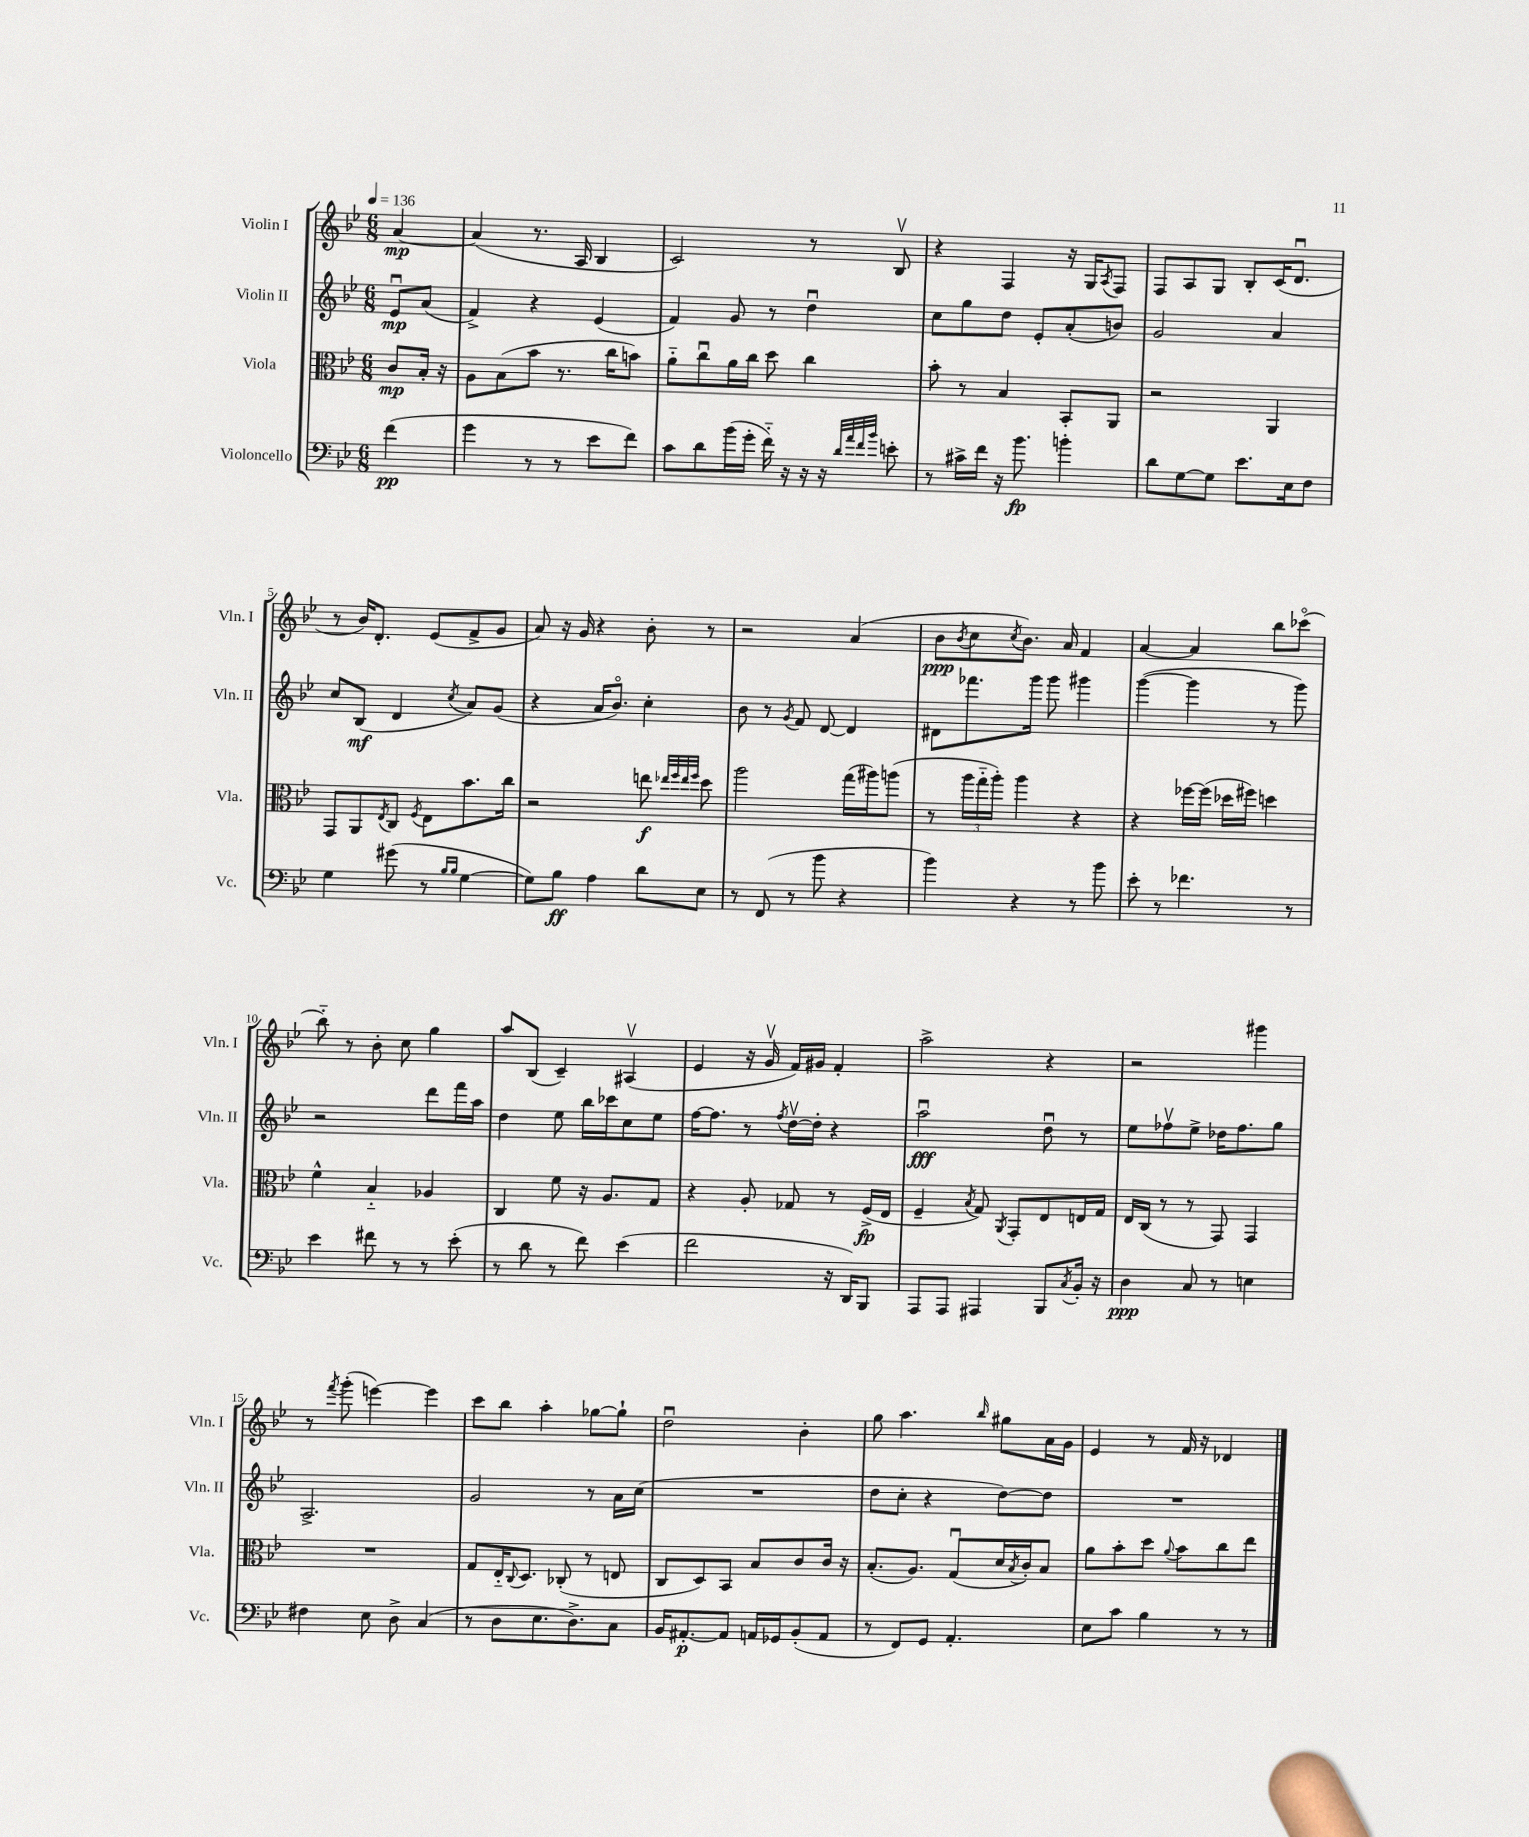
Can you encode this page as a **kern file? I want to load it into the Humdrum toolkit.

**kern	**kern	**kern	**kern
*staff4	*staff3	*staff2	*staff1
*clefF4	*clefC3	*clefG2	*clefG2
*k[b-e-]	*k[b-e-]	*k[b-e-]	*k[b-e-]
*M6/8	*M6/8	*M6/8	*M6/8
*MM136	*MM136	*MM136	*MM136
(4f	8c	8e-u	[4a
.	16B-'	(8a	.
.	16r	.	.
=	=	=	=
4g	8A	4f^)	(4a]
.	(8B-	.	.
8r	8b-	4r	8.r
8r	8.r	.	.
.	.	.	16A
8e-	.	(4e-	4B-
.	16cc	.	.
8f)	8b)	.	.
=	=	=	=
8c	8a'~	4f)	2c)
8d	8ccu	.	.
(16b-	16a	8g	.
16g'	16cc	.	.
16f'~)	8dd	8r	.
16r	.	.	.
16r	4cc	4ddu	8r
16r	.	.	.
32qqd	.	.	.
32qqa	.	.	.
32qqf	.	.	.
32qqb-	.	.	.
8e'	.	.	8B-v
=	=	=	=
8r	8b-'	8cc	4r
16c#^	8r	8gg	.
16f	.	.	.
16r	4B-	8dd	4F
8.b-	.	.	.
.	.	8e-'	.
4b'	8BB-'	(8a'	16r
.	.	.	16G
.	.	.	8qA
.	8AA	8b)	8F
=	=	=	=
8d	2r	2g	8F
[8G	.	.	8A
8G]	.	.	8G
8.e-	.	.	8B-'
.	4AA	4a	(16c
16E-	.	.	8.du
8F	.	.	.
=	=	=	=
4G	8GG	8cc	8r
.	8AA	(8B-	16b-)
.	.	.	8.d'
.	8qE-	.	.
(8g#	8C	4d	.
.	8qF	.	.
8r	8E-	.	(8e-
16qqB-	.	.	.
16qqB-	.	8qcc	.
[4G	8.b-	8a)	8f^
.	.	(8g	8g
.	16cc	.	.
=	=	=	=
8G])	2r	4r	8a)
8B-	.	.	16r
.	.	.	16g
4A	.	16a	4r
.	.	8.b-o)	.
8d	8ee	4cc'	8b-'
.	32qqee-	.	.
.	32qqff	.	.
.	32qqee-	.	.
.	32qqff	.	.
8E-	8dd	.	8r
=	=	=	=
8r	2aa	8b-	2r
(8FF	.	8r	.
.	.	8qg	.
8r	.	8f	.
8b-	.	[8d	.
4r	(16gg	4d]	(4a
.	16aa#)	.	.
.	(8aa	.	.
=	=	=	=
4b-)	8r	8d#	8b-
.	.	.	8qb-
.	24aa	8.fff-	8cc
.	24gg'~	.	.
.	24aa')	.	.
.	.	.	8qcc
4r	4aa	.	8.b-)
.	.	16ggg	.
.	.	8ggg	.
.	.	.	16a
8r	4r	4ggg#	4f
8b-	.	.	.
=	=	=	=
8e-'	4r	([4ggg	[4a
8r	.	.	.
4.f-	[16ff-	4ggg]	4a]
.	(16ff-]	.	.
.	16dd-	.	.
.	16ff#)	.	.
.	4dd	8r	8bb-
8r	.	8ggg)	(8ccc-o
=	=	=	=
4e-	4f^^	2r	8bb-'~)
.	.	.	8r
8f#	4B-'~	.	8b-'
8r	.	.	8cc
8r	4A-	8ddd	4gg
(8e-'	.	16fff	.
.	.	16aa	.
=	=	=	=
8r	4C	4dd	8aa
8d	.	.	(8B-
8r	8f	8ee-	4c~)
8f)	16r	16bb-	.
.	8.A	16ccc-	.
(4e-	.	8cc	(4A#v
.	8G	8ee-	.
=	=	=	=
2f	4r	[16ff	4e-
.	.	8.ff]	.
.	8A'	8r	16r
.	.	.	16gv
.	.	8qff	.
.	8G-	[16ddv	16f)
.	.	16dd']	16g#
16r	8r	4r	4f'
16DD)	.	.	.
8BBB-	(16F^	.	.
.	16E-	.	.
=	=	=	=
8AAA	4F~	2aau	2aa^
8AAA	.	.	.
.	8qB-	.	.
4AAA#	8G)	.	.
.	8qAA	.	.
.	8GG'	.	.
8BBB-	8E-	8ddu	4r
8qC	.	.	.
16BB-'	16E	8r	.
16r	16G	.	.
=	=	=	=
4D	16E-	8ee-	2r
.	(16C	.	.
.	8r	8ff-v	.
8C	8r	8ee-^	.
8r	8GG)	16dd-	.
.	.	8.ff-	.
4E	4GG	.	4ggg#
.	.	8gg	.
=	=	=	=
4F#	2.r	2.A^	8r
.	.	.	8qfff
.	.	.	(8ggg'
8E-	.	.	[4eee)
8D^	.	.	.
(4C	.	.	4eee]
=	=	=	=
8r	8G	2g	8ccc
8D	16E-'~	.	8bb-
.	8qqC	.	.
.	8.D	.	.
8.E-	.	.	4aa'
.	(8C-'	.	.
8.D^)	.	.	.
.	8r	8r	[8gg-
8C	8E	16a	8gg-`]
.	.	(16cc	.
=	=	=	=
16BB-	8C	2.r	2ddu
[8.AA#'	.	.	.
.	8D)	.	.
8AA#]	8BB-	.	.
16AA	8B-	.	.
16GG-	.	.	.
(8BB-'	8c	.	4b-'
8AA	16c	.	.
.	16r	.	.
=	=	=	=
8r	(8.B-'	8dd	8gg
8FF)	.	8cc'	4.aa
.	8.A)	.	.
8GG	.	4r	.
4.AA'	(8Gu	.	.
.	.	.	16qqbb-
.	16d	[8dd)	8gg#
.	8qB-	.	.
.	16c')	.	.
.	8B-	8dd]	16a
.	.	.	16g
=	=	=	=
8E-	8a	2.r	4e-
8c	8b-'	.	.
4B-	8dd	.	8r
.	8qqa	.	.
.	8b-	.	16f
.	.	.	16r
8r	8cc	.	4d-
8r	8ee-	.	.
==	==	==	==
*-	*-	*-	*-
